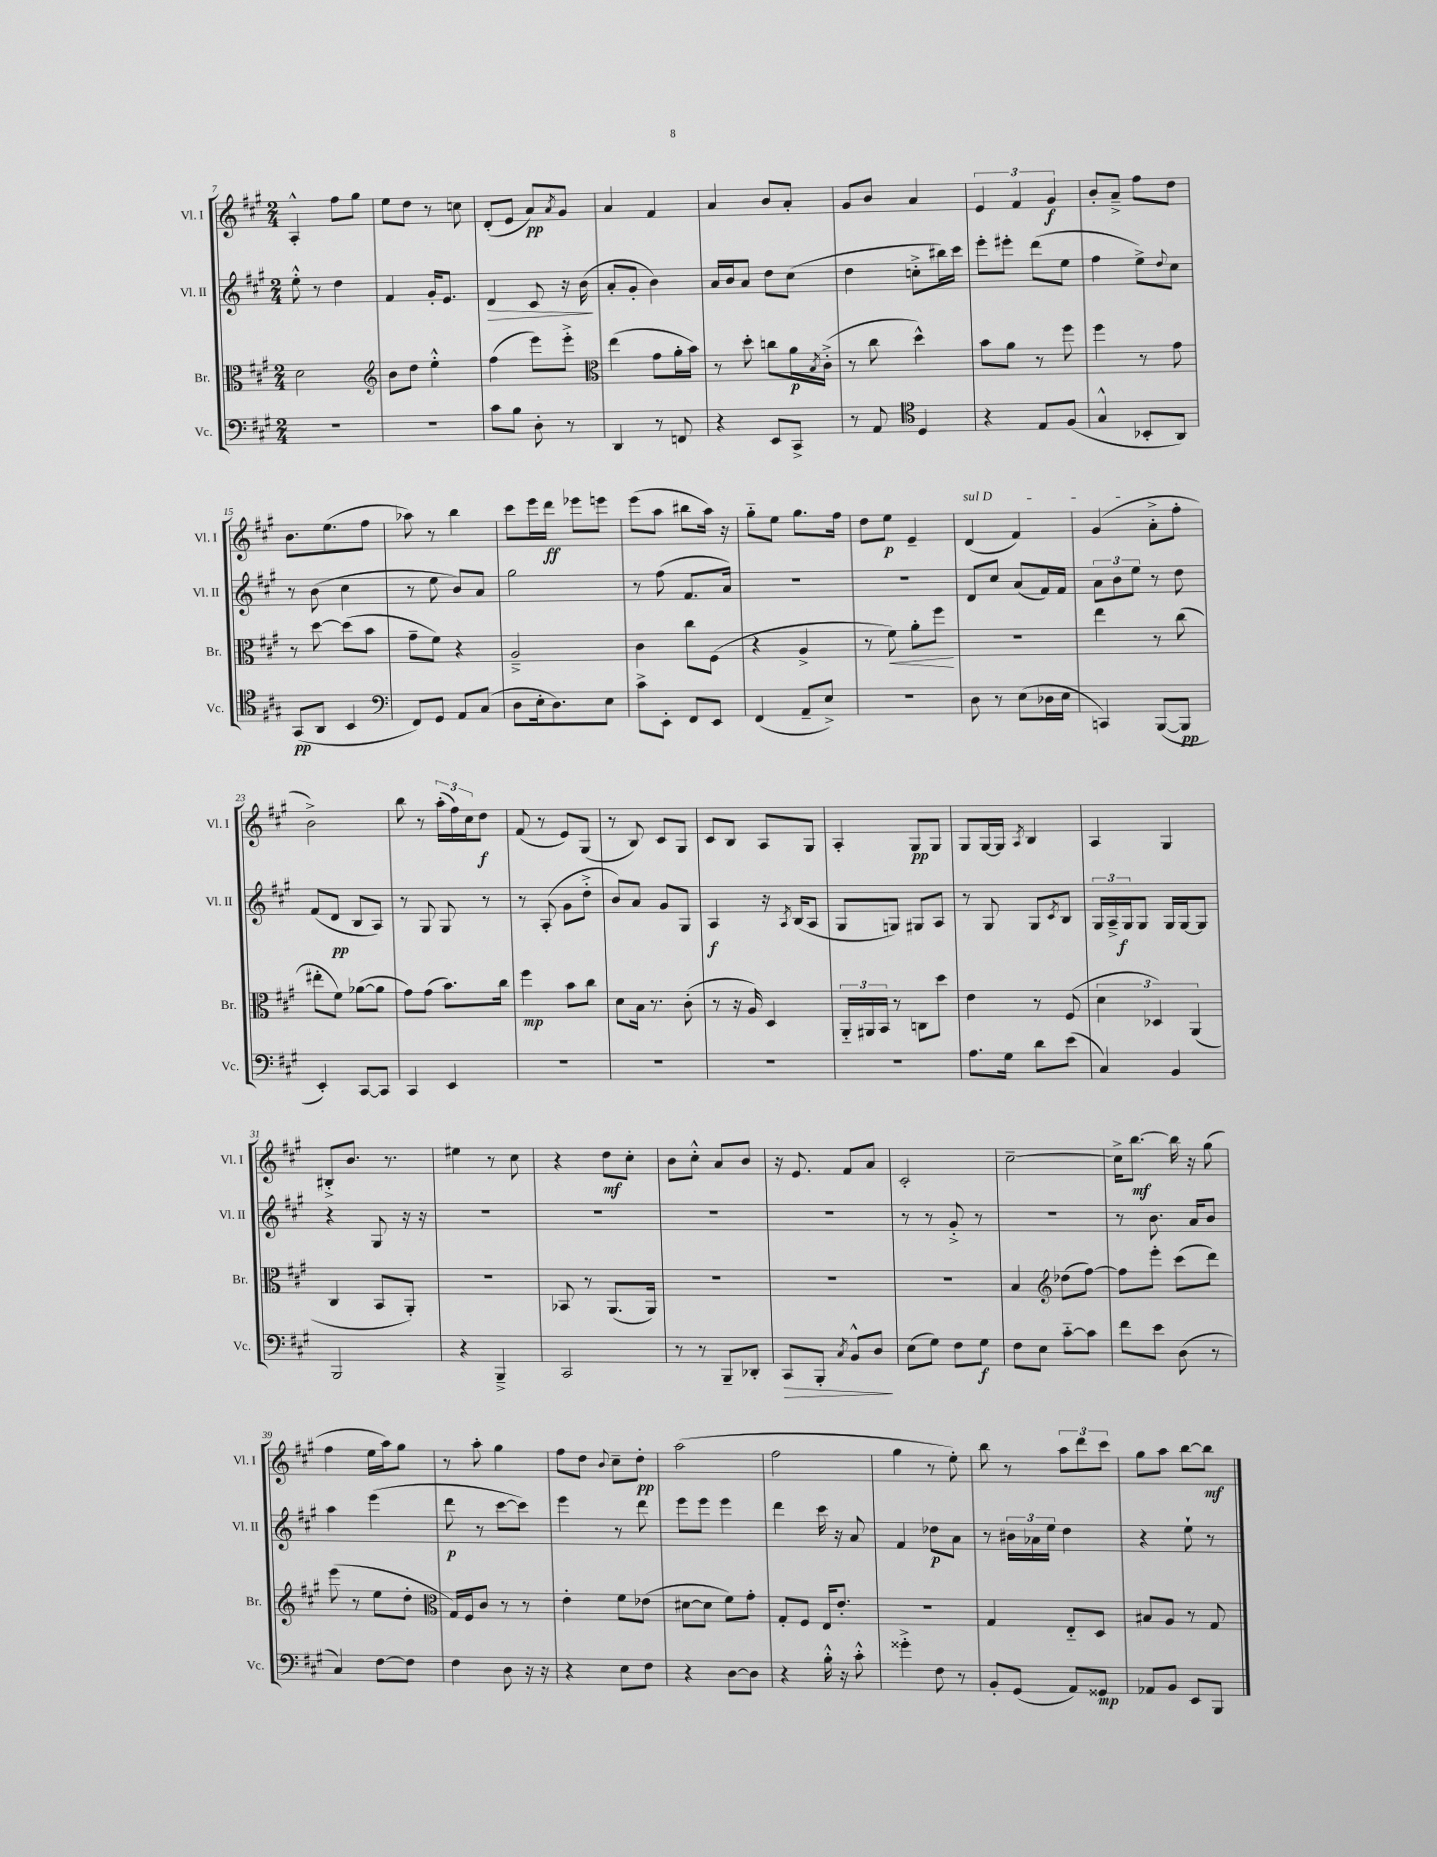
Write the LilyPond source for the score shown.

<<
\new StaffGroup <<
\new Staff = "s0" \with { instrumentName = "Vl. I" shortInstrumentName = "Vl. I" } {
    \clef treble \key a \major \numericTimeSignature \time 2/4
    a4-.-^ fis''8 gis''8 |
    e''8 d''8 r8 c''8 |
    d'8-.( e'8 a'8\pp) \acciaccatura { a'8 } gis'8 |
    a'4 fis'4 |
    a'4 b'8 a'8-. |
    gis'8 b'8 a'4 |
    \tuplet 3/2 { e'4 fis'4 gis'4\f } |
    b'8-. a'8---> fis''8 d''8 |
    b'8. e''8.( fis''8 |
    aes''8) r8 b''4 |
    cis'''8 e'''16 d'''16\ff ees'''8 e'''8 |
    e'''8( a''8 bis''8 a''16) r16 |
    gis''8-_ e''8 gis''8. fis''16 |
    d''8 e''8\p e'4-- |
    \once \override TextSpanner.bound-details.left.text = \markup { \italic "sul D" } d'4\startTextSpan( fis'4) |
    gis'4( a'8-.-> fis''8-.\stopTextSpan |
    b'2->) |
    b''8 r8 \tuplet 3/2 { a''16-.( fis''16) cis''16 } d''8\f |
    fis'8( r8 e'8) gis8( |
    r8 b8) cis'8 gis8 |
    cis'8 b8 a8 gis8 |
    a4-. gis8\pp gis8 |
    gis8 gis16~ gis16 \acciaccatura { a8 } b4 |
    a4 gis4 |
    bis8-.-> b'8. r8. |
    eis''4 r8 cis''8 |
    r4 d''8\mf cis''8-. |
    b'8 cis''8-.-^ a'8 b'8 |
    r16 e'8. fis'8 a'8 |
    cis'2-. |
    cis''2~-- |
    cis''16-> b''8.~\mf b''16 r16 gis''8( |
    fis''4 e''16 a''16) gis''8 |
    r8 a''8-. gis''4 |
    fis''8 d''8 \appoggiatura { b'8 } cis''8-- d''8-.\pp |
    a''2( |
    fis''2 |
    gis''4 r8 e''8-.) |
    b''8 r8 \tuplet 3/2 { a''8 d'''8 cis'''8 } |
    gis''8 a''8 b''8~ b''8\mf \bar "|." |
}
\new Staff = "s1" \with { instrumentName = "Vl. II" shortInstrumentName = "Vl. II" } {
    \clef treble \key a \major \numericTimeSignature \time 2/4
    e''8-.-^ r8 d''4 |
    fis'4 gis'16-. e'8. |
    d'4\> cis'8 r16 b'16\!( |
    a'8-. gis'8-. b'4) |
    a'16 b'16 a'8 d''8 cis''8( |
    d''4 c''8-.-> bis''16) cis'''16 |
    e'''8-. eis'''8-. d'''8( e''8 |
    fis''4 e''8->) \appoggiatura { d''8 } cis''8 |
    r8 b'8( cis''4 |
    r8 e''8 b'8) a'8 |
    gis''2 |
    r8 fis''8( fis'8. a'16) |
    r2 |
    r2 |
    d'8 cis''8 a'8( fis'16) fis'16 |
    \tuplet 3/2 { a'8 b'8 e''8 } r8 d''8 |
    fis'8( d'8\pp b8 a8) |
    r8 gis8 gis8 r8 |
    r8 a8-.( gis'8 d''8-.-> |
    b'8) a'8 gis'8 gis8 |
    a4\f r16 \acciaccatura { a8 } b16( a8 |
    gis8 g8) gis8 a8 |
    r8 gis8 gis8 \acciaccatura { cis'8 } b8 |
    \tuplet 3/2 { gis16 a16---> gis16\f } gis8 gis16 gis16~ gis8 |
    r4 gis8 r16 r16 |
    R2 |
    R2 |
    R2 |
    R2 |
    r8 r8 gis'8-.-> r8 |
    R2 |
    r8 b'8. a'16 b'8 |
    a''4 e'''4( |
    d'''8\p r8 cis'''8~ cis'''8) |
    e'''4 r8 d'''8 |
    e'''8 e'''8 e'''4 |
    d'''4 cis'''16 r16 a'8 |
    fis'4 des''8\p a'8 |
    r8 \tuplet 3/2 { bis'16 aes'16 e''16 } d''4 |
    r4 e''8-! r8 \bar "|." |
}
\new Staff = "s2" \with { instrumentName = "Br." shortInstrumentName = "Br." } {
    \clef alto \key a \major \numericTimeSignature \time 2/4
    d'2 |
    \clef treble b'8 d''8 e''4-.-^ |
    fis''4( e'''8) e'''8-.-> |
    \clef alto e''4( gis'8 a'16-. b'16) |
    r8 d''8-. c''8 a'16\p \acciaccatura { b8 } cis'16-.->( |
    r8 cis''8 d''4-^) |
    b'8 a'8 r8 fis''8 |
    fis''4 r8 gis'8 |
    r8 d''8~ d''8( b'8 |
    gis'8-- fis'8) r4 |
    a2---> |
    cis'4 cis''8 fis8( |
    r4 a4-> |
    r8 fis'8\<) a'8-. fis''8\! |
    r2 |
    e''4 r8 cis''8( |
    eis''8-. fis'8) aes'8~( aes'8 |
    gis'8) gis'8( b'8.) cis''16 |
    fis''4\mp b'8 cis''8 |
    d'8 b16 r8. cis'8-.( |
    r8 r16 a16) d4 |
    \tuplet 3/2 { a,16-_ ais,16 b,16 } r8 c8 d''8 |
    e'4 r8 fis8( |
    \tuplet 3/2 { d'4 des4) a,4( } |
    cis4 b,8 a,8-.) |
    r2 |
    bes,8 r8 a,8.( a,16) |
    R2 |
    R2 |
    R2 |
    b4 \clef treble des''8( fis''8~) |
    fis''8 e'''8-. cis'''8( d'''8) |
    e'''8( r8 e''8 d''8-. |
    \clef alto gis16) fis16 cis'8 r8 r8 |
    e'4-. fis'8 ees'8( |
    dis'8~ dis'8 fis'8) gis'8-. |
    gis8-. fis8 e16 e'8.-. |
    r2 |
    gis4 e8-_ d8 |
    bis8 a8 r8 gis8 \bar "|." |
}
\new Staff = "s3" \with { instrumentName = "Vc." shortInstrumentName = "Vc." } {
    \clef bass \key a \major \numericTimeSignature \time 2/4
    R2 |
    R2 |
    cis'8 b8 d8-. r8 |
    d,4 r8 f,8 |
    r4 e,8 cis,8-> |
    r8 a,8 \clef tenor d4 |
    r4 e8 fis8( |
    gis4-^ bes,8-. a,8) |
    gis,8\pp( a,8 b,4 |
    \clef bass fis,8) gis,8 a,8 cis8( |
    d8 e16-. d8.) e8 |
    cis'8-> e,8-. fis,8 e,8 |
    fis,4( a,8-- e8->) |
    R2 |
    d8 r8 e8( des16 e16 |
    c,4) b,,8~( b,,8\pp |
    e,4-.) cis,8~ cis,8 |
    cis,4 e,4 |
    R2 |
    R2 |
    R2 |
    R2 |
    a8. gis16 d'8 e'8( |
    cis4) b,4 |
    b,,2 |
    r4 b,,4---> |
    cis,2 |
    r8 r8 b,,8-- des,8-. |
    cis,8\> b,,8-. \acciaccatura { cis8 } b,8-^ d8\! |
    e8( gis8) fis8 gis8\f |
    fis8 e8 cis'8~-_ cis'8 |
    fis'8 e'8 d8( r8 |
    cis4) fis8~ fis8 |
    fis4 d8 r16 r16 |
    r4 e8 fis8 |
    r4 d8~ d8 |
    r4 b16-.-^ r16 cis'8-.-^ |
    gisis'4-.-> fis8 r8 |
    b,8-. gis,8( a,8) gisis,8\mp |
    aes,8 b,8 e,8 b,,8 \bar "|." |
}
>>
>>
\layout { \context { \Score currentBarNumber = #7 } }
